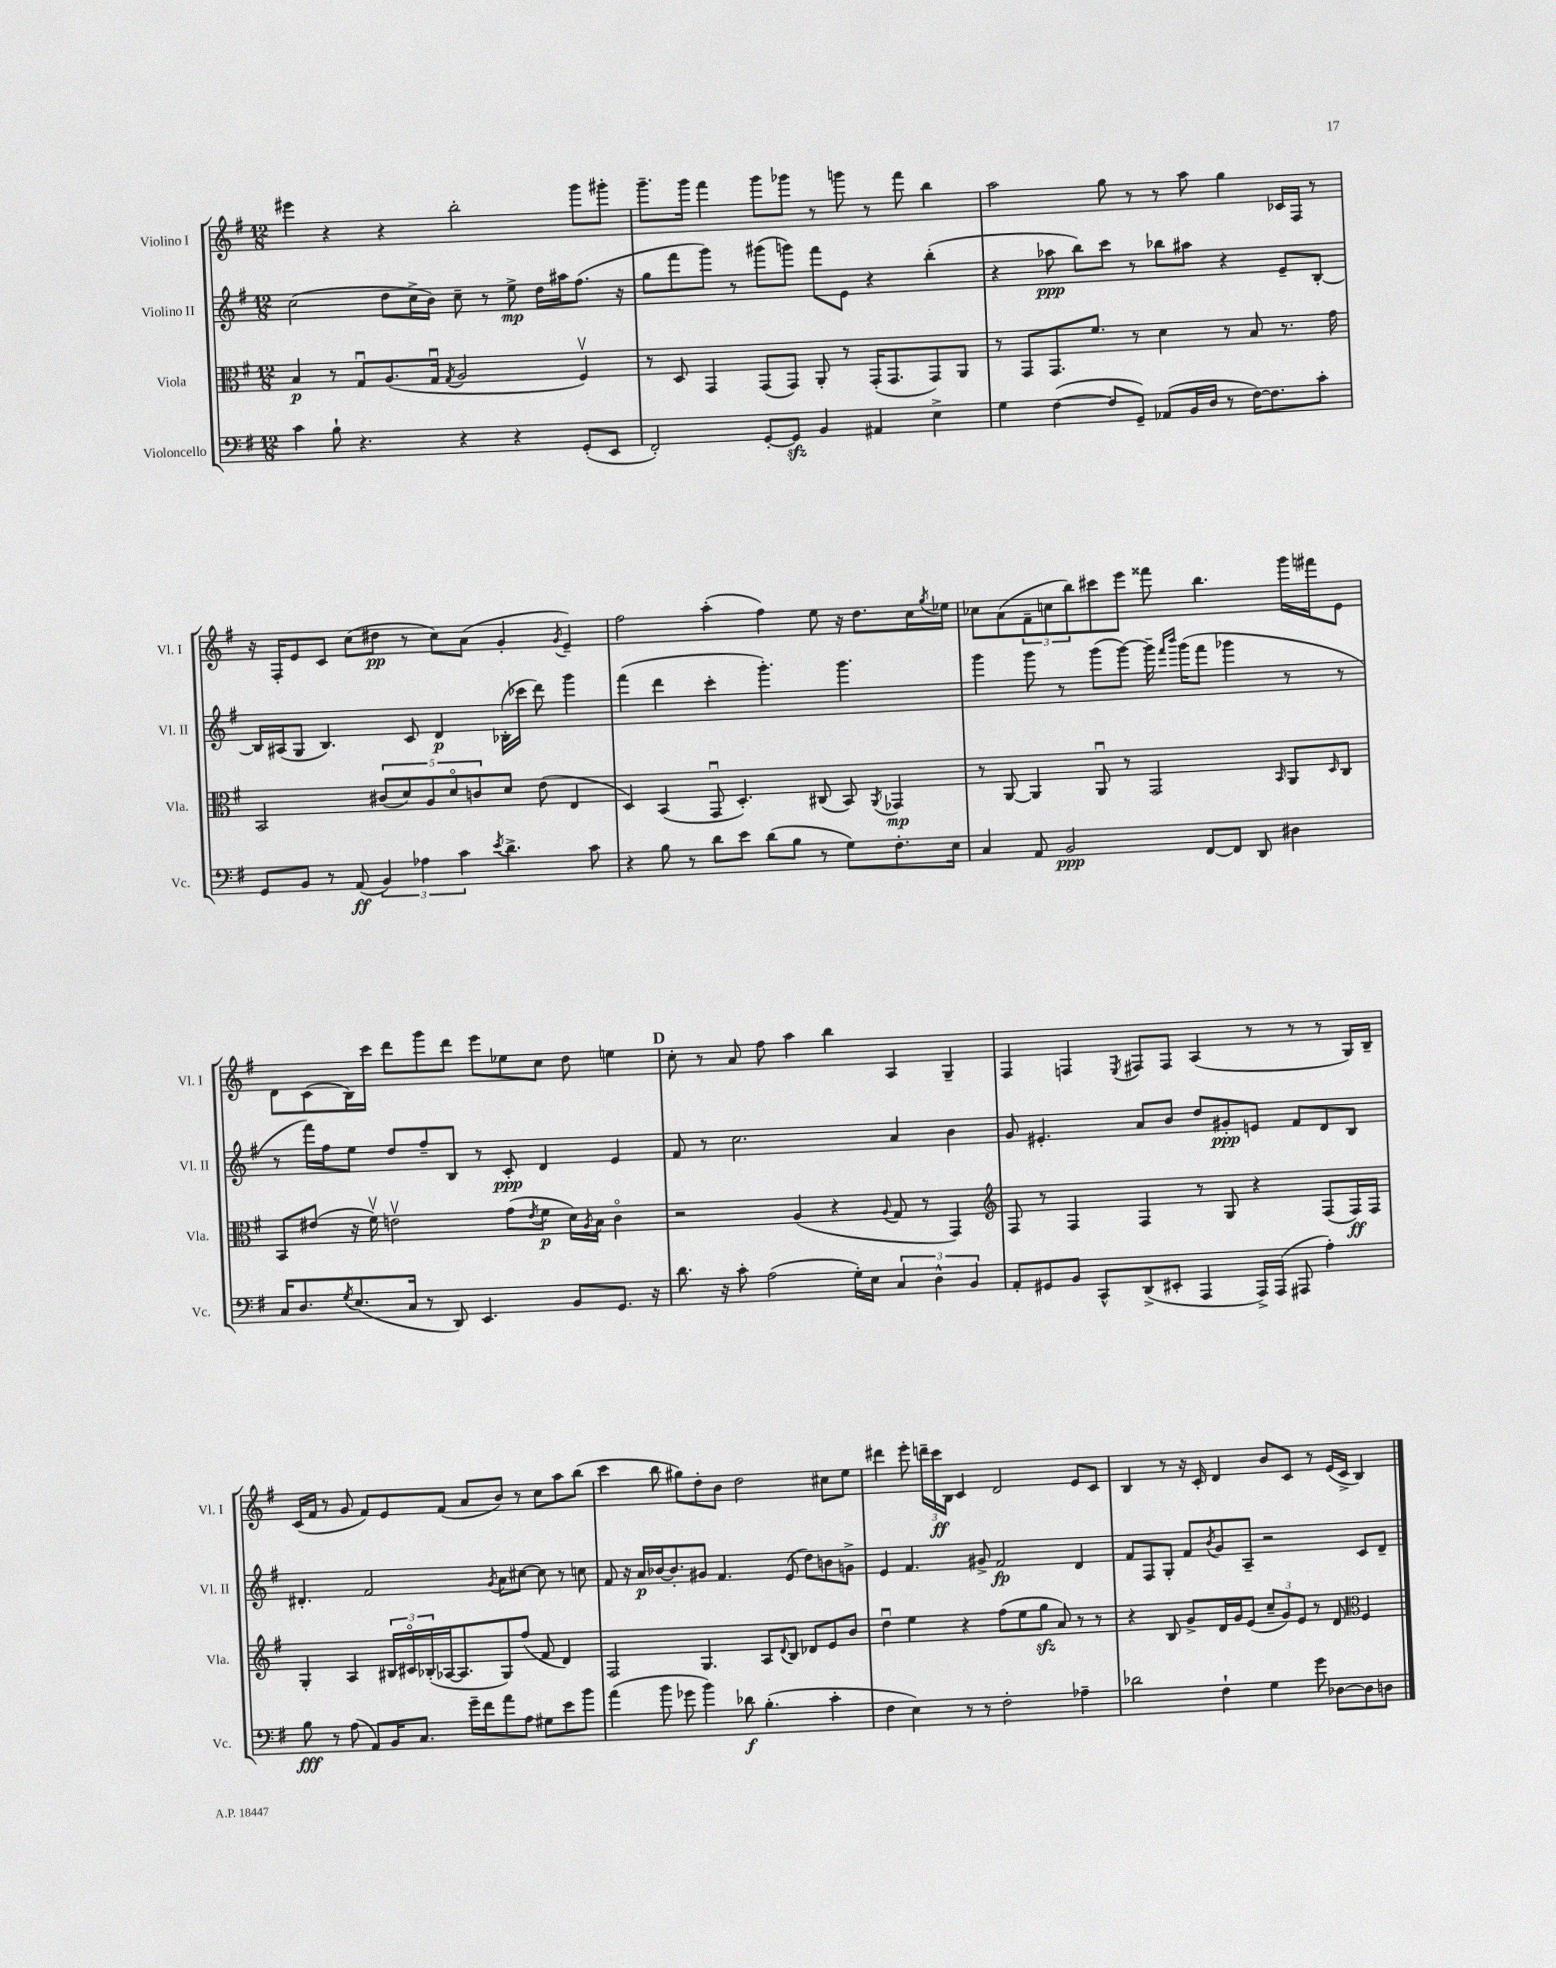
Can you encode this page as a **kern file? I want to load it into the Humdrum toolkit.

**kern	**kern	**kern	**kern
*staff4	*staff3	*staff2	*staff1
*clefF4	*clefC3	*clefG2	*clefG2
*k[f#]	*k[f#]	*k[f#]	*k[f#]
*M12/8	*M12/8	*M12/8	*M12/8
4c\	4B/	(2cc\	4eee#\
8B`\	8r	.	4r
4.r	8Gu/L	.	.
.	(8.A/	8dd\L	4r
.	.	16cc^\L	.
.	16Gu/Jk	16b\JJ)	.
.	8qG/	.	.
4r	2A/	8cc~\	2bb'\
.	.	8r	.
4r	.	8ee^\	.
.	.	16dd\LL	.
.	.	16aa#\J	.
(8GG'/L	4F#v/)	(8.ff#\J	8ggg\L
8EE/J	.	.	8ggg#'\J
.	.	16r	.
=	=	=	=
2FF#'/)	8r	8gg\L	8.ggg~\L
.	8D/	8fff#\	.
.	.	.	16ggg\Jk
.	4GG/	8ggg\J)	4fff#\
.	.	8r	.
[8GG'/L	(8GG/L	(8ggg#\L	8ggg\L
8GG/]J	8GG/J)	8ggg\J)	8ggg-\J
4BB/	8AA'/	8fff#\L	8r
.	8r	8e\J	8ggg\
4AA#/	(16GG'/LK	4r	8r
.	8.GG/	.	.
.	.	.	8fff#\
4E^\	8GG/)	(4bb'\	4bb\
.	8AA/J	.	.
=	=	=	=
4G\	8r	4r	2aa\
.	8GG/L	.	.
([4F#\	8.GG/	8aa-\	.
.	.	8bb\L)	.
.	8.f#/J	.	.
8F#/]L	.	8ccc\J	8gg\
8GG~/J)	8r	8r	8r
(8AA-/L	4d\	8bb-\L	8r
16BB/L	.	8aa#\J	8aa\
16D/JJ	.	.	.
8r	8r	4r	4gg\
[16F#\LK)	8B/	.	.
8.F#\]	.	.	.
.	8.r	8e~/L	16c-/LL
.	.	.	16F#/JJ
8c'\J	.	[8B'/J	8r
.	16g\	.	.
=	=	=	=
8GG/L	2BB/	16B/]LL	16r
.	.	(16A#/J	16F#'/LK
8BB/J	.	8G/J	8e/
8r	.	4.B/)	8c/J
(8AA/	.	.	(8cc\L
6BB/)	(10c#/L	.	8dd#\J
.	10d/)	.	.
.	.	8c/	8r
6A-\	.	.	.
.	10A/	.	.
.	.	4d/	8cc\L)
.	10do/	.	.
6c\	.	.	.
.	.	.	(8a\J
.	10c/	.	.
8qe/	.	.	.
4.d^\	8d/J	(16B-'\LL	4g'/
.	.	16ccc-\JJ	.
.	(8e\	8ddd\)	.
.	.	.	8qg/
.	4E/	4ggg\	4e~/)
8c\	.	.	.
=	=	=	=
4r	4D/)	(4fff#\	2ff#\
8B\	(4BB/	4ddd\	.
8r	.	.	.
8d\L	8GGu/	4ccc'\	(4aa'\
8e\J	4.D'/)	.	.
(8d\L	.	4.ggg'\)	4ff#\)
8B\J	.	.	.
8r	(8C#/	.	8ee\
8G\L)	8BB/)	4.ggg\	16r
.	.	.	8.dd\L
.	8qAA/	.	.
8.F#'\	4GG-/	.	.
.	.	.	16cc\L
.	.	.	8qgg/
16E\Jk	.	.	16ee-\JJ
=	=	=	=
4C/	8r	4ggg\	8cc-\L
.	[8AA/	.	(8a\
8AA/	4AA/]	8ggg\	12f#~\
.	.	.	12cc\
2BB/	.	8r	.
.	.	.	12bb\)
.	8AAu/	(8ggg\L	8ccc#\
.	8r	[8ggg\J)	8eee\J
.	2GG/	16ggg~\]	8fff##\
.	.	16qqfff#/LL	.
.	.	16qqbbb/JJ	.
.	.	(16ggg\LK	.
[8FF#/L	.	8fff#\J	4.bb\
8FF#/]J	.	4ggg-\	.
8DD/	.	.	.
.	16qqBB/	.	.
4D#\	8AA/L	8r	16ggg\LL
.	.	.	16fff#\J
.	16qqD/	.	.
.	8C/J	8r	8e\J
=	=	=	=
16C/LK	8BB/L	8r	8d\L
8.D/	.	.	.
.	(8e#/J	16fff#\LL)	(8c\
.	.	16ff#\J	.
8qG/	.	.	.
(8.E/	16r	8ee\J	16B\L)
.	16f#v\)	.	16ccc\JJ
.	2ev\	8dd/L	8ddd\L
16C/Jk	.	.	.
8r	.	8ff#~/	8ggg\
8DD/)	.	8B/J	8ddd\J
4.EE/	.	8r	8eee\L
.	(8g\L	8c'/	8ee-\
.	8qe/	.	.
.	8f#\J	4d/	8cc\J
8BB/L	16d\LL)	.	8dd\
.	8qA/	.	.
.	16B\JJ	.	.
8.GG/J	4co\	4e/	4ee\
16r	.	.	.
=	=	=	=
8.d\	2r	8f#/	8cc'\
.	.	8r	8r
16r	.	.	.
8c'\	.	2.cc\	8a/
(2A\	.	.	8ff#\
.	(4A/	.	4aa\
.	4r	.	4bb\
16G'\LL)	.	.	.
16E\JJ	.	.	.
.	8qqA/	.	.
6C/	8G/	4a/	4A/
.	8r	.	.
6D^^\	.	.	.
.	4GG/)	4b\	4G~/
6BB/	.	.	.
=	=	=	=
*	*clefG2	*	*
8AA'/L	8F#/	8g/	4F#/
8GG#/	8r	4.e#'/	.
8BB/J	4F#/	.	4F/
8CC^^/L	.	.	.
.	.	.	8qE/
(8DD^/	4F#/	8a/L	8F#/L
8EE#'/J	.	8b/J	8F#/J
4AAA/	8r	8dd/L	(4A/
.	8G/	8g#'/	.
16AAA^/LL)	4r	8e/J	8r
(16AAA/JJ	.	.	.
8AAA#/	.	8f#/L	8r
4A'\)	(8F#/L	8d/	8r
.	16F#/L)	8B/J	16G/LL)
.	16F#/JJ	.	16B~/JJ
=	=	=	=
8B\	4G'/	4.d#'/	(16c/LL
.	.	.	16f#/JJ
8r	.	.	8r
(8A\	4A/	.	8g/
8AA/L)	.	2f#/	8f#/L)
16BB/K	24B#/LL	.	8e/
.	24c#o/	.	.
8.C/J	.	.	.
.	(24B-'/	.	.
.	[16A-/J	.	(8f#/J
.	8.A-/]	.	.
16g~\LL	.	.	8a/L
16f#\J	.	.	.
.	.	8qg/	.
8a\	8G/)	8a\L	8b/J)
8A\J	(8ff#/J	[8cc#\J	8r
8G#\L	8f#/	8cc#\]	8cc\L
8e\	4d/)	8r	8aa\
8b\J	.	8cc\	(8bb\J
=	=	=	=
(4a\	2F#/	8f#/	4ccc\
.	.	16r	.
.	.	16a/LL	.
8b\	.	[16b-/J	8bb\
.	.	8.b-'/]	.
8g-\	.	.	8gg#\L)
4b\)	4.G/	8g#/J	8dd'\
.	.	4.f#/	8b\J
8d-\	.	.	2dd\
(4.B'\	8A/L	.	.
.	8qqd/	.	.
.	8B/J	(8e/	.
.	8d-/L	8dd\L)	.
4c'\	8e/	8b\	8cc#\L
.	8b/J	8g^\J	8ee\J
=	=	=	=
4F#\	4ddu\	4e/	4ddd#\
4E\)	4ee\	4.f#/	8eee'\
.	.	.	24ddd~\LL
.	.	.	24ccc\
.	.	.	24B\JJ
8r	4r	.	4c/
8r	.	8g#^/	.
2F#'\	(8ff#\L	2f#/	2d/
.	8ee\	.	.
.	8gg\J	.	.
.	8a/)	.	.
4A-~\	8r	4d/	8e/L
.	8r	.	8c/J
=	=	=	=
2d-\	4r	8f#/L	4B/
.	.	8F#/	.
.	8B/	8G'/J	8r
.	8g^/L	8f#/L	16r
.	.	.	16c'/
.	.	8qb/	.
4F#`\	16d/L	8g/	4d/
.	16g/J	.	.
.	(8e/J	8A~/J	.
4G\	12cc~/L	2r	8b/L
.	12g/)	.	.
.	.	.	8c/J
.	12e/J	.	.
8g\	8r	.	8r
[8D-\L	8d/	.	(16e/LL
.	.	.	16c^/JJ
*	*clefC3	*	*
8D-\]	4F#/	8c/L	4B/)
8D\J	.	8d~/J	.
==	==	==	==
*-	*-	*-	*-
